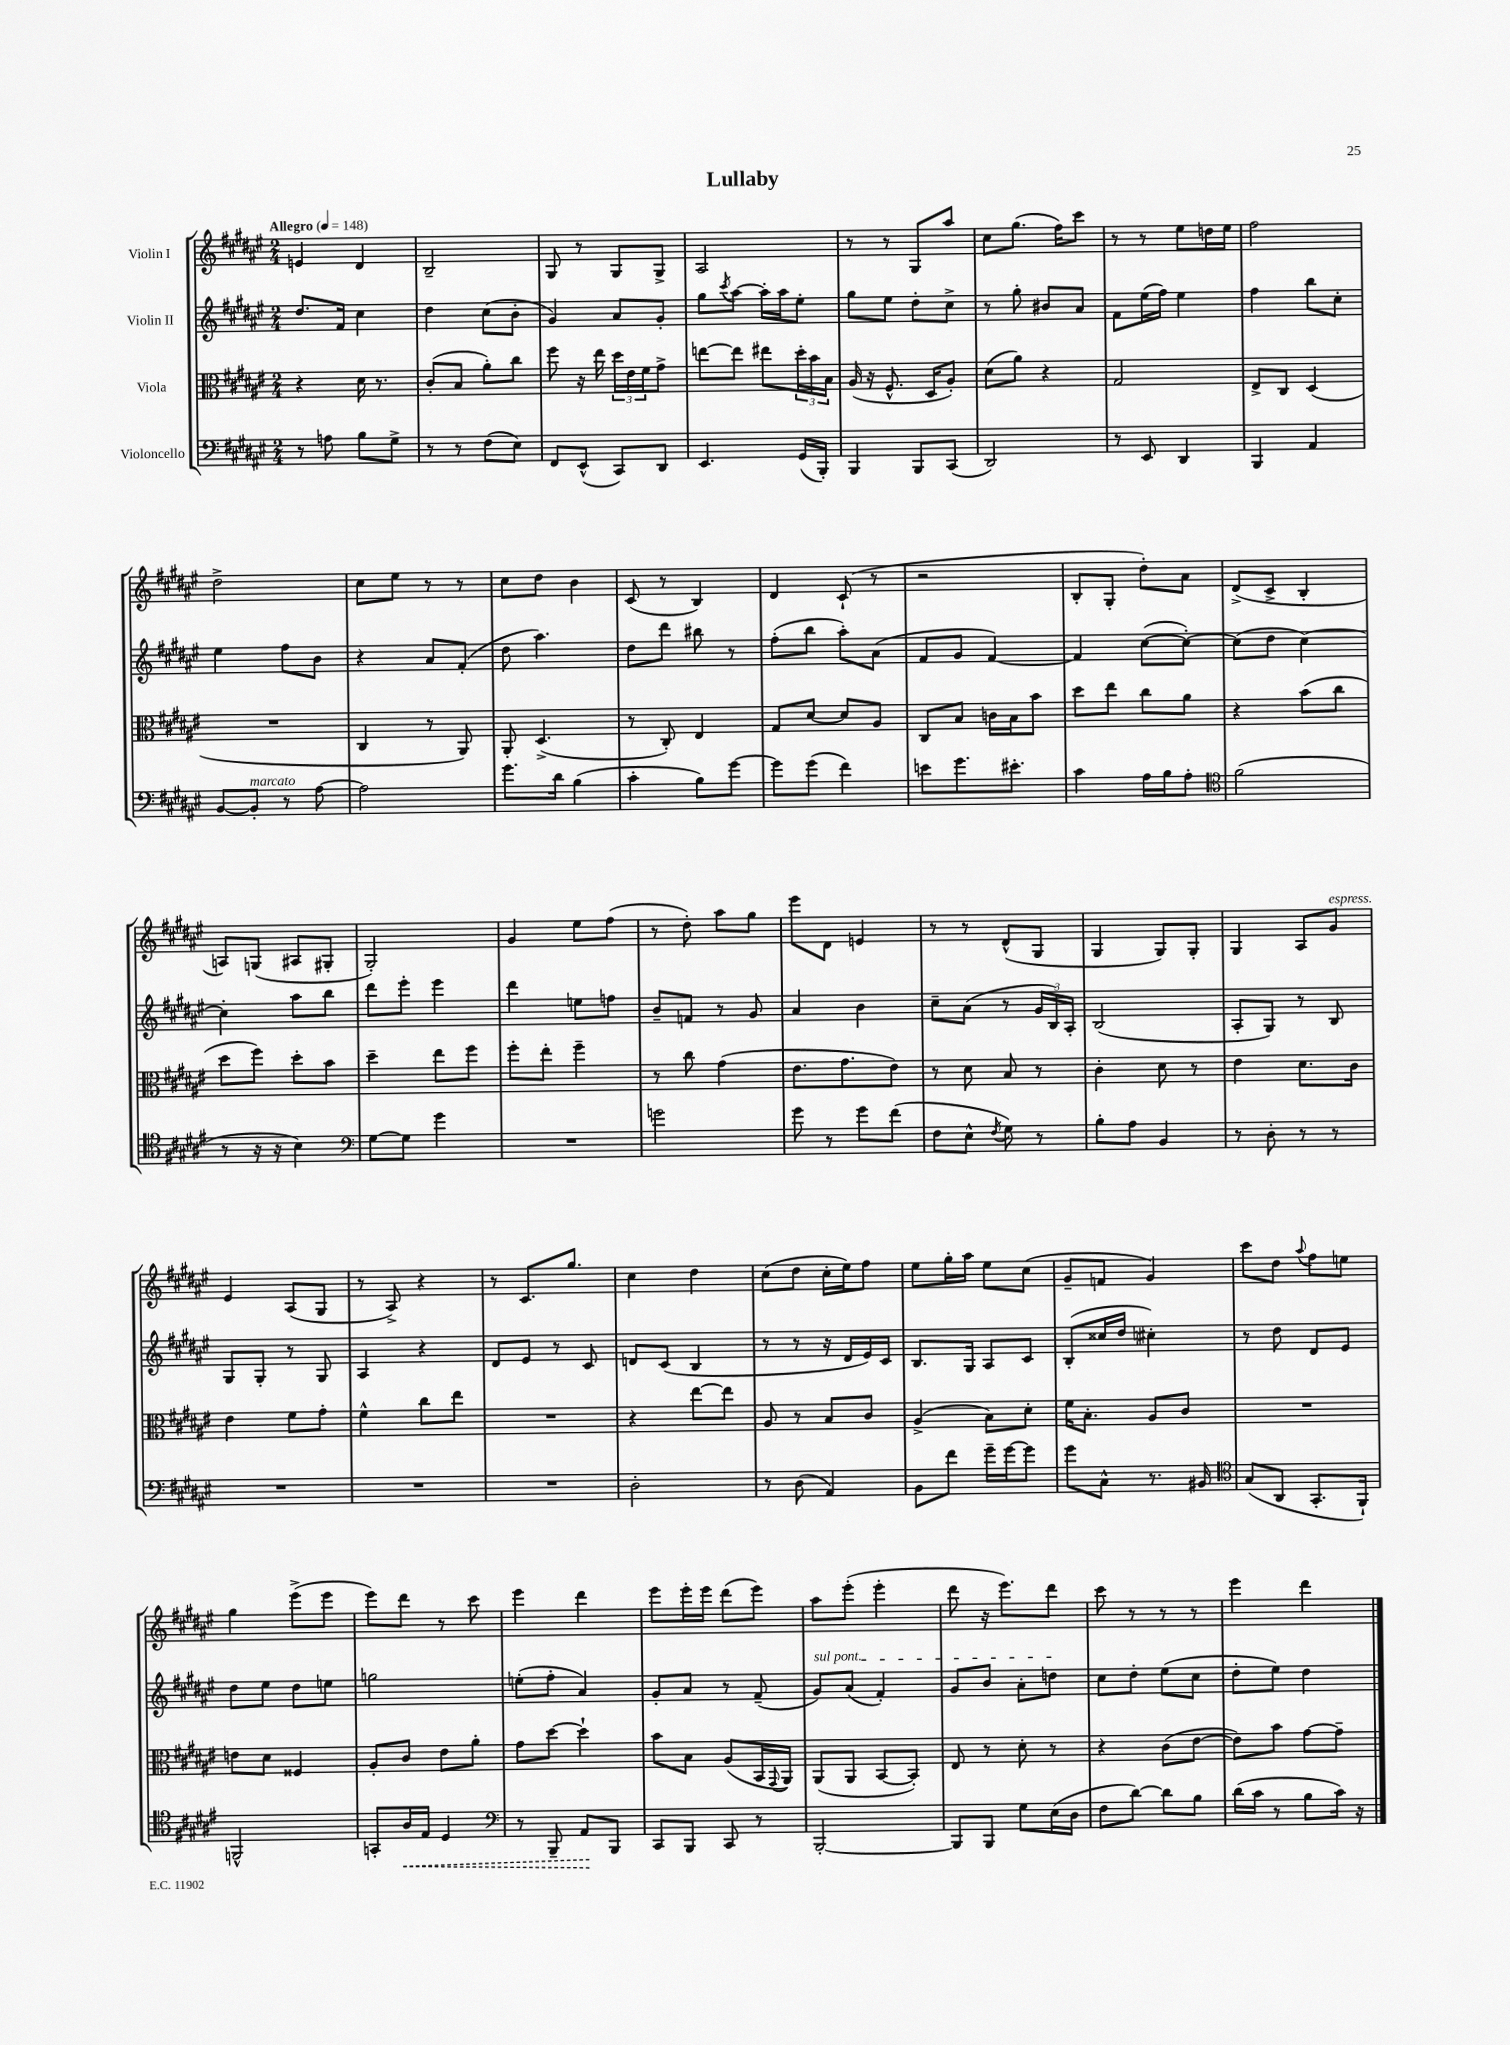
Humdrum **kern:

**kern	**dynam	**kern	**kern	**kern
*part4	*part4	*part3	*part2	*part1
*staff4	*staff4	*staff3	*staff2	*staff1
*I"Violoncello	*	*I"Viola	*I"Violin II	*I"Violin I
*clefF4	*	*clefC3	*clefG2	*clefG2
*k[f#c#g#d#a#e#]	*	*k[f#c#g#d#a#e#]	*k[f#c#g#d#a#e#]	*k[f#c#g#d#a#e#]
*M2/4	*	*M2/4	*M2/4	*M2/4
*MM148	*	*MM148	*MM148	*MM148
=1	=1	=1	=1	=1
!	!	!	!	!LO:TX:a:B:t=Allegro
8r	.	4r	8.dd#/L	4en/
8An\	.	.	.	.
.	.	.	16f#/Jk	.
8B\L	.	16d#\	4cc#\	4d#/
.	.	8.r	.	.
8G#^\J	.	.	.	.
=2	=2	=2	=2	=2
8r	.	(8c#'/L	4dd#\	2B~/
8r	.	8B/J	.	.
(8F#\L	.	8a#'\L)	(8cc#\L	.
8E#\J)	.	8cc#\J	8b'\J	.
=3	=3	=3	=3	=3
8FF#/L	.	8ff#\	4g#/)	8G#/
(8EE#^^/J	.	16r	.	8r
.	.	16ee#\	.	.
8CC#/L)	.	24dd#\LL	8a#/L	8G#/L
.	.	24e#\	.	.
.	.	24f#\J	.	.
8DD#/J	.	8g#^\J	8g#'/J	8G#^/J
=4	=4	=4	=4	=4
4.EE#/	.	[8een\L	8gg#\L	2A#/
.	.	.	8qccc#/	.
.	.	8ee\J]	[8aa#\J	.
.	.	8ee#X\L	16aa#'\LL]	.
.	.	.	16aa#\J	.
(16GG#/LL	.	24dd#'\L	8ee#'\J	.
.	.	24b\	.	.
16BBB'/JJ)	.	.	.	.
.	.	24B\JJ	.	.
=5	=5	=5	=5	=5
4BBB/	.	(16A#/	8gg#\L	8r
.	.	16r	.	.
.	.	8.F#^^/	8ee#\J	8r
8BBB/L	.	.	8dd#'\L	8G#/L
.	.	16D#/KL	.	.
(8CC#/J	.	8A#'/J)	8cc#^\J	8aa#/J
=6	=6	=6	=6	=6
2DD#/)	.	(8d#\L	8r	8cc#\L
.	.	8a#\J)	8gg#'\	(8.gg#\J
.	.	4r	8b#X/L	.
.	.	.	.	16ff#\KL)
.	.	.	8a#/J	8ccc#\J
=7	=7	=7	=7	=7
8r	.	2G#/	8f#\L	8r
8EE#/	.	.	(16ee#\L	8r
.	.	.	16ff#\JJ)	.
4DD#/	.	.	4ee#\	8ee#\L
.	.	.	.	16ddn\L
.	.	.	.	16ee#\JJ
=8	=8	=8	=8	=8
4BBB/	.	8E#^/L	4ff#\	2ff#\
.	.	8C#/J	.	.
4AA#/	.	(4D#/	8bb\L	.
.	.	.	8cc#'\J	.
!!LO:LB:g=z
=9	=9	=9	=9	=9
[8BB/L	.	2r	4ee#\	2dd#^\
!LO:TX:a:i:t=marcato	!	!	!	!
8BB'/J]	.	.	.	.
8r	.	.	8ff#\L	.
[8A#\	.	.	8b\J	.
=10	=10	=10	=10	=10
2A#\]	.	4C#/	4r	8cc#\L
.	.	.	.	8ee#\J
.	.	8r	8a#/L	8r
.	.	8AA#/)	(8f#'/J	8r
=11	=11	=11	=11	=11
8.g#\L	.	8AA#'/	8dd#\	8cc#\L
.	.	(4.D#^/	4.aa#\)	8dd#\J
16d#\Jk	.	.	.	.
(4B\	.	.	.	4b\
=12	=12	=12	=12	=12
4c#'\	.	8r	8dd#\L	(8c#/
.	.	8C#'/)	8ddd#\J	8r
8B\L)	.	4E#/	8bb#X\	4B/)
[8g#\J	.	.	8r	.
=13	=13	=13	=13	=13
8g#\L]	.	8G#/L	(8ff#'\L	4d#/
(8g#\J	.	[8d#/J	8bb\J	.
4f#\)	.	8d#/L]	8aa#'\L)	(8c#`/
.	.	8A#/J	(8a#\J	8r
=14	=14	=14	=14	=14
8en\L	.	8C#/L	8f#/L	2r
8.g#\	.	8B/J	8g#/J	.
.	.	16cn\LL	[4f#/)	.
8.e#X'\J	.	16B\J	.	.
.	.	8b\J	.	.
=15	=15	=15	=15	=15
4c#\	.	8dd#\L	4f#/]	8B'/L
.	.	8ee#\J	.	8G#'/J
16A#\LL	.	8cc#\L	([8cc#\L	8dd#'\L)
16B\J	.	.	.	.
8A#'\J	.	8a#\J	8cc#'\J_)	8a#\J
=16	=16	=16	=16	=16
*clefC4	*	*	*	*
(2f#\	.	4r	(8cc#\L]	(8d#^/L
.	.	.	8dd#\J	8c#^/J
.	.	(8b\L	[4cc#\)	4B'/
.	.	8cc#\J	.	.
!!LO:LB:g=z
=17	=17	=17	=17	=17
8r	.	8dd#\L	4cc#'\]	8An/L)
16r	.	8ff#\J)	.	(8Gn/J
16r	.	.	.	.
4B\)	.	8dd#'\L	8aa#\L	8A#X/L
.	.	8b\J	8bb\J	8G#X'/J
=18	=18	=18	=18	=18
*clefF4	*	*	*	*
[8G#\L	.	4dd#~\	8ddd#\L	2G#'/)
8G#\J]	.	.	8eee#'\J	.
4g#\	.	8ee#\L	4eee#\	.
.	.	8ff#\J	.	.
=19	=19	=19	=19	=19
2r	.	8ff#'\L	4ddd#\	4g#/
.	.	8ee#'\J	.	.
.	.	4ff#~\	8een\L	8ee#\L
.	.	.	8ffn\J	(8ff#\J
=20	=20	=20	=20	=20
2gn\	.	8r	8b~/L	8r
.	.	8cc#\	8fn/J	8dd#'\)
.	.	(4g#\	8r	8aa#\L
.	.	.	8g#/	8gg#\J
=21	=21	=21	=21	=21
8g#\	.	8.e#\L	4a#/	8eee#\L
8r	.	.	.	8d#\J
.	.	8.g#\	.	.
8g#\L	.	.	4b\	4en/
(8f#\J	.	8e#\J)	.	.
=22	=22	=22	=22	=22
8F#\L	.	8r	8cc#~\L	8r
8E#^^\J	.	8d#\	(8a#\J	8r
8qF#/	.	.	.	.
8G#\)	.	8B/	8r	(8d#^^/L
8r	.	8r	24g#/LL	8G#/J
.	.	.	24B/)	.
.	.	.	24A#'/JJ	.
=23	=23	=23	=23	=23
8B'\L	.	4c#'\	(2B/	4G#/
8A#\J	.	.	.	.
4BB/	.	8d#\	.	8G#/L)
.	.	8r	.	8G#'/J
=24	=24	=24	=24	=24
8r	.	4e#\	8A#'/L	4G#/
8D#'\	.	.	8G#/J)	.
8r	.	8.d#\L	8r	8A#/L
!	!	!	!	!LO:TX:a:i:t=espress.
8r	.	.	8B/	8g#/J
.	.	16c#\Jk	.	.
!!LO:LB:g=z
=25	=25	=25	=25	=25
2r	.	4e#\	8G#/L	4e#/
.	.	.	8G#'/J	.
.	.	8f#\L	8r	(8A#/L
.	.	8g#'\J	8G#/	8G#/J
=26	=26	=26	=26	=26
2r	.	4f#^^\	4A#/	8r
.	.	.	.	8A#^/)
.	.	8cc#\L	4r	4r
.	.	8ee#\J	.	.
=27	=27	=27	=27	=27
2r	.	2r	8d#/L	8r
.	.	.	8e#/J	8.c#/L
.	.	.	8r	.
.	.	.	.	8.gg#/J
.	.	.	8c#/	.
=28	=28	=28	=28	=28
2D#'\	.	4r	8dn/L	4cc#\
.	.	.	(8c#/J	.
.	.	[8ee#\L	4B/	4dd#\
.	.	8ee#\J]	.	.
=29	=29	=29	=29	=29
8r	.	8A#/	8r	(8cc#\L
(8D#\	.	8r	8r	8dd#\J
4AA#/)	.	8B/L	16r	16cc#'\LL
.	.	.	16d#/LL	16ee#\J)
.	.	8c#/J	16e#/)	8ff#\J
.	.	.	16c#/JJ	.
=30	=30	=30	=30	=30
8BB\L	.	(4A#^/	8.B/L	8ee#\L
8f#\J	.	.	.	16gg#'\L
.	.	.	16G#/Jk	16aa#\JJ
16g#~\LL	.	8B\L)	8A#/L	8ee#\L
[16g#\J	.	.	.	.
8g#\J]	.	8d#'\J	8c#/J	(8cc#\J
=31	=31	=31	=31	=31
8g#\L	.	16f#\KL	(8B'/L	8g#~/L
.	.	8.B'\J	.	.
8C#^^\J	.	.	16cc##X/L	8fn/J
.	.	.	16dd#/JJ	.
8.r	.	8A#/L	4cc#X'\)	4g#/)
.	.	8c#/J	.	.
16BB#X/	.	.	.	.
=32	=32	=32	=32	=32
*clefC4	*	*	*	*
(8G#/L	.	2r	8r	8ccc#\L
8AA#/J	.	.	8dd#\	8dd#\J
.	.	.	.	8qqaa#/
8.GG#'/L	.	.	8d#/L	8ff#\L
.	.	.	8e#/J	8een\J
16FF#`/Jk)	.	.	.	.
!!LO:LB:g=z
=33	=33	=33	=33	=33
2FFn^^/	.	8en\L	8dd#\L	4gg#\
.	.	8d#\J	8ee#\J	.
.	.	4F##X/	8dd#\L	(8eee#^\L
.	.	.	8een\J	8eee#\J
=34	=34	=34	=34	=34
8GGn'/L	.	8A#'/L	2ggn\	8eee#\L)
!	!LO:HP:b	!	!	!
16A#/L	<	8c#/J	.	8ddd#\J
16E#/JJ	.	.	.	.
4D#/	.	8e#\L	.	8r
.	.	8a#'\J	.	8ccc#\
=35	=35	=35	=35	=35
*clefF4	*	*	*	*
8r	.	8g#\L	(8een'\L	4eee#\
8BBB~/	.	[8dd#\J	8ff#'\J	.
8AA#/L	.	4dd#`\]	4a#/)	4ddd#\
8BBB/J	[	.	.	.
=36	=36	=36	=36	=36
8CC#/L	.	8b\L	8g#'/L	8eee#\L
8BBB/J	.	8B\J	8a#/J	16eee#'\L
.	.	.	.	16eee#\JJ
8CC#/	.	(8A#/L	8r	(8ddd#\L
8r	.	16BB/L	(8f#~/	8eee#\J)
.	.	8qqGG#/	.	.
.	.	16AA#/JJ)	.	.
=37	=37	=37	=37	=37
!	!	!	!LO:TX:a:i:t=sul pont.	!
[2BBB'/	.	(8AA#/L	8g#/L)	8aa#\L
.	.	8AA#/J	(8a#/J	(8eee#'\J
.	.	[8BB/L	4f#'/)	4eee#'\
.	.	8BB'/J])	.	.
=38	=38	=38	=38	=38
8BBB/L]	.	8E#/	8g#/L	8ddd#\
8BBB/J	.	8r	8b/J	16r
.	.	.	.	8.eee#\L)
8G#\L	.	8d#'\	8a#'\L	.
(16E#\L	.	8r	8ddn\J	8ddd#\J
16D#\JJ	.	.	.	.
=39	=39	=39	=39	=39
8F#\L	.	4r	8cc#\L	8ccc#\
[8d#\J)	.	.	8dd#'\J	8r
8d#\L]	.	(8c#\L	(8ee#\L	8r
8B\J	.	[8e#\J	8cc#\J	8r
=40	=40	=40	=40	=40
(16d#\LL	.	8e#\L])	8dd#'\L	4eee#\
16c#\JJ	.	.	.	.
8r	.	8b\J	8ee#\J)	.
8B\L	.	[8g#\L	4dd#\	4ddd#\
16c#\Jk)	.	8g#~\J]	.	.
16r	.	.	.	.
==	==	==	==	==
*-	*-	*-	*-	*-
